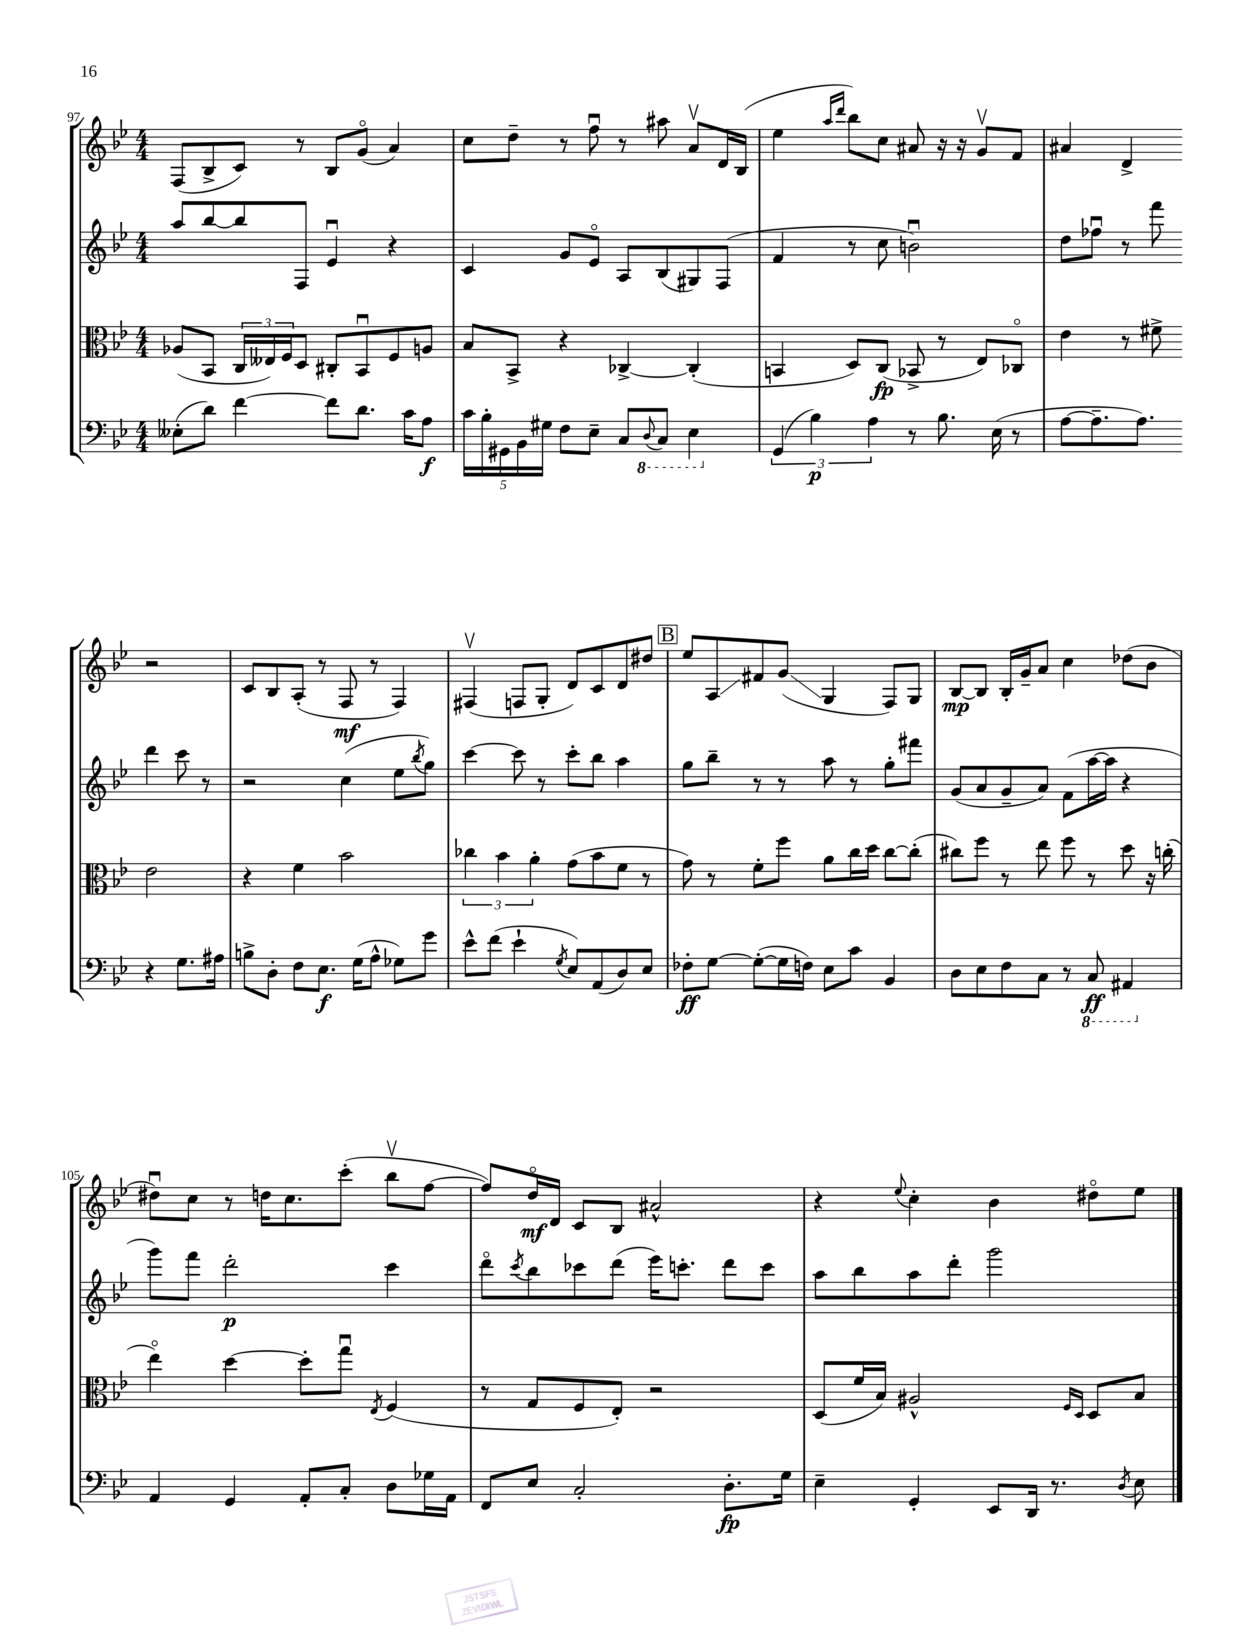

**kern	**kern	**kern	**kern
*staff4	*staff3	*staff2	*staff1
*clefF4	*clefC3	*clefG2	*clefG2
*k[b-e-]	*k[b-e-]	*k[b-e-]	*k[b-e-]
*M4/4	*M4/4	*M4/4	*M4/4
(8E--'	(8A-	8aa	(8F
8d)	8BB-	[8bb-	8B-^
[4f	24C	8bb-]	8c)
.	24E--)	.	.
.	24F	.	.
.	8D	8F	8r
8f]	8C#'	4e-u	8B-
8.d	8BB-u	.	(8go
.	8F	4r	4a)
16c	.	.	.
8A	8A	.	.
=	=	=	=
20c	8B-	4c	8cc
20B-'	.	.	.
20GG#	.	.	.
.	8BB-^	.	8dd~
20BB-	.	.	.
20G#	.	.	.
8F	4r	8g	8r
8E-~	.	8e-o	8ffu
8C	[4C-^	8A	8r
8qqDD	.	.	.
8CC	.	(8B-	8aa#
4EE-	(4C-']	8G#)	8av
.	.	(8F	16d
.	.	.	(16B-
=	=	=	=
(6GG	4BB	4f	4ee-
6B-)	.	.	.
.	.	.	16qqaa
.	.	.	16qqddd
.	8D)	8r	8bb-)
6A	.	.	.
.	(8C	8cc	8cc
8r	8BB-^	2bu)	8a#
8.B-	8r	.	16r
.	.	.	16r
.	8E-)	.	8gv
(16E-	.	.	.
8r	8C-o	.	8f
=	=	=	=
[8A	4e-	8dd	4a#
8.A~]	.	8ff-u	.
.	8r	8r	4d^
8.A)	.	.	.
.	8f#^	8fff	.
4r	2e-	4ddd	2r
8.G	.	8ccc	.
.	.	8r	.
16A#	.	.	.
=	=	=	=
8B^	4r	2r	8c
8D'	.	.	8B-
8F	4f	.	(8A'
8.E-	.	.	8r
.	2b-	(4cc	8F
(16G	.	.	.
8A^^	.	.	8r
8G-)	.	8ee-	4F)
.	.	8qbb-	.
8g	.	8gg)	.
=	=	=	=
8e-^^	6cc-	[4ccc	(4F#v
(8f	.	.	.
.	6b-	.	.
4e-`	.	8ccc]	8F
.	6a'	.	.
.	.	8r	8G'
8qG	.	.	.
8E-)	(8g	8ccc'	8d)
(8AA	8b-	8bb-	8c
8D)	8f	4aa	8d
8E-	8r	.	8dd#
=	=	=	=
8F-'	8g)	8gg	8ee-
[8G	8r	8bb-~	8A
(8G'_	8f'	8r	8f#
16G]	8ff	8r	(8g
16F)	.	.	.
8E-	8a	8aa	4G
8c	16cc	8r	.
.	16dd	.	.
4BB-	[8cc	8gg'	8F)
.	(8cc']	8fff#	8G
=	=	=	=
8D	8cc#)	(8g	[8B-
8E-	8ff	8a	8B-]
8F	8r	8g~	16B-'
.	.	.	16g~
8C	8ee-	8a)	8a
8r	8ff	(8f	4cc
8CC	8r	[16aa	.
.	.	16aa]	.
4AAA#	8dd	4r	(8dd-
.	16r	.	8b-
.	(16cc'	.	.
=	=	=	=
4AA	4ee-o)	8ggg)	8dd#u)
.	.	8fff	8cc
4GG	[4dd	2ddd'	8r
.	.	.	16dd
.	.	.	8.cc
8AA'	8dd']	.	.
8C'	8ggu	.	(8ccc'
.	8qE-	.	.
8D	(4F	4ccc	8bb-v
16G-	.	.	[8ff
16AA	.	.	.
=	=	=	=
8FF	8r	8dddo	8ff])
.	.	8qccc	.
8E-	8G	8bb-	16ddo
.	.	.	16d
2C'	8F	8ccc-	8c
.	8E-')	(8ddd	8B-
.	2r	16eee-)	2a#^^
.	.	8.ccc'	.
8.D'	.	8ddd	.
.	.	8ccc	.
16G	.	.	.
=	=	=	=
4E-~	(8D	8aa	4r
.	16f	8bb-	.
.	16B-)	.	.
.	.	.	8qqee-
4GG'	2A#^^	8aa	4cc'
.	.	8ddd'	.
8EE-	.	2ggg	4b-
16DD	.	.	.
8.r	.	.	.
.	16qqF	.	.
.	16qqD	.	.
.	8D	.	8dd#o
8qD	.	.	.
8E-	8B-	.	8ee-
==	==	==	==
*-	*-	*-	*-
